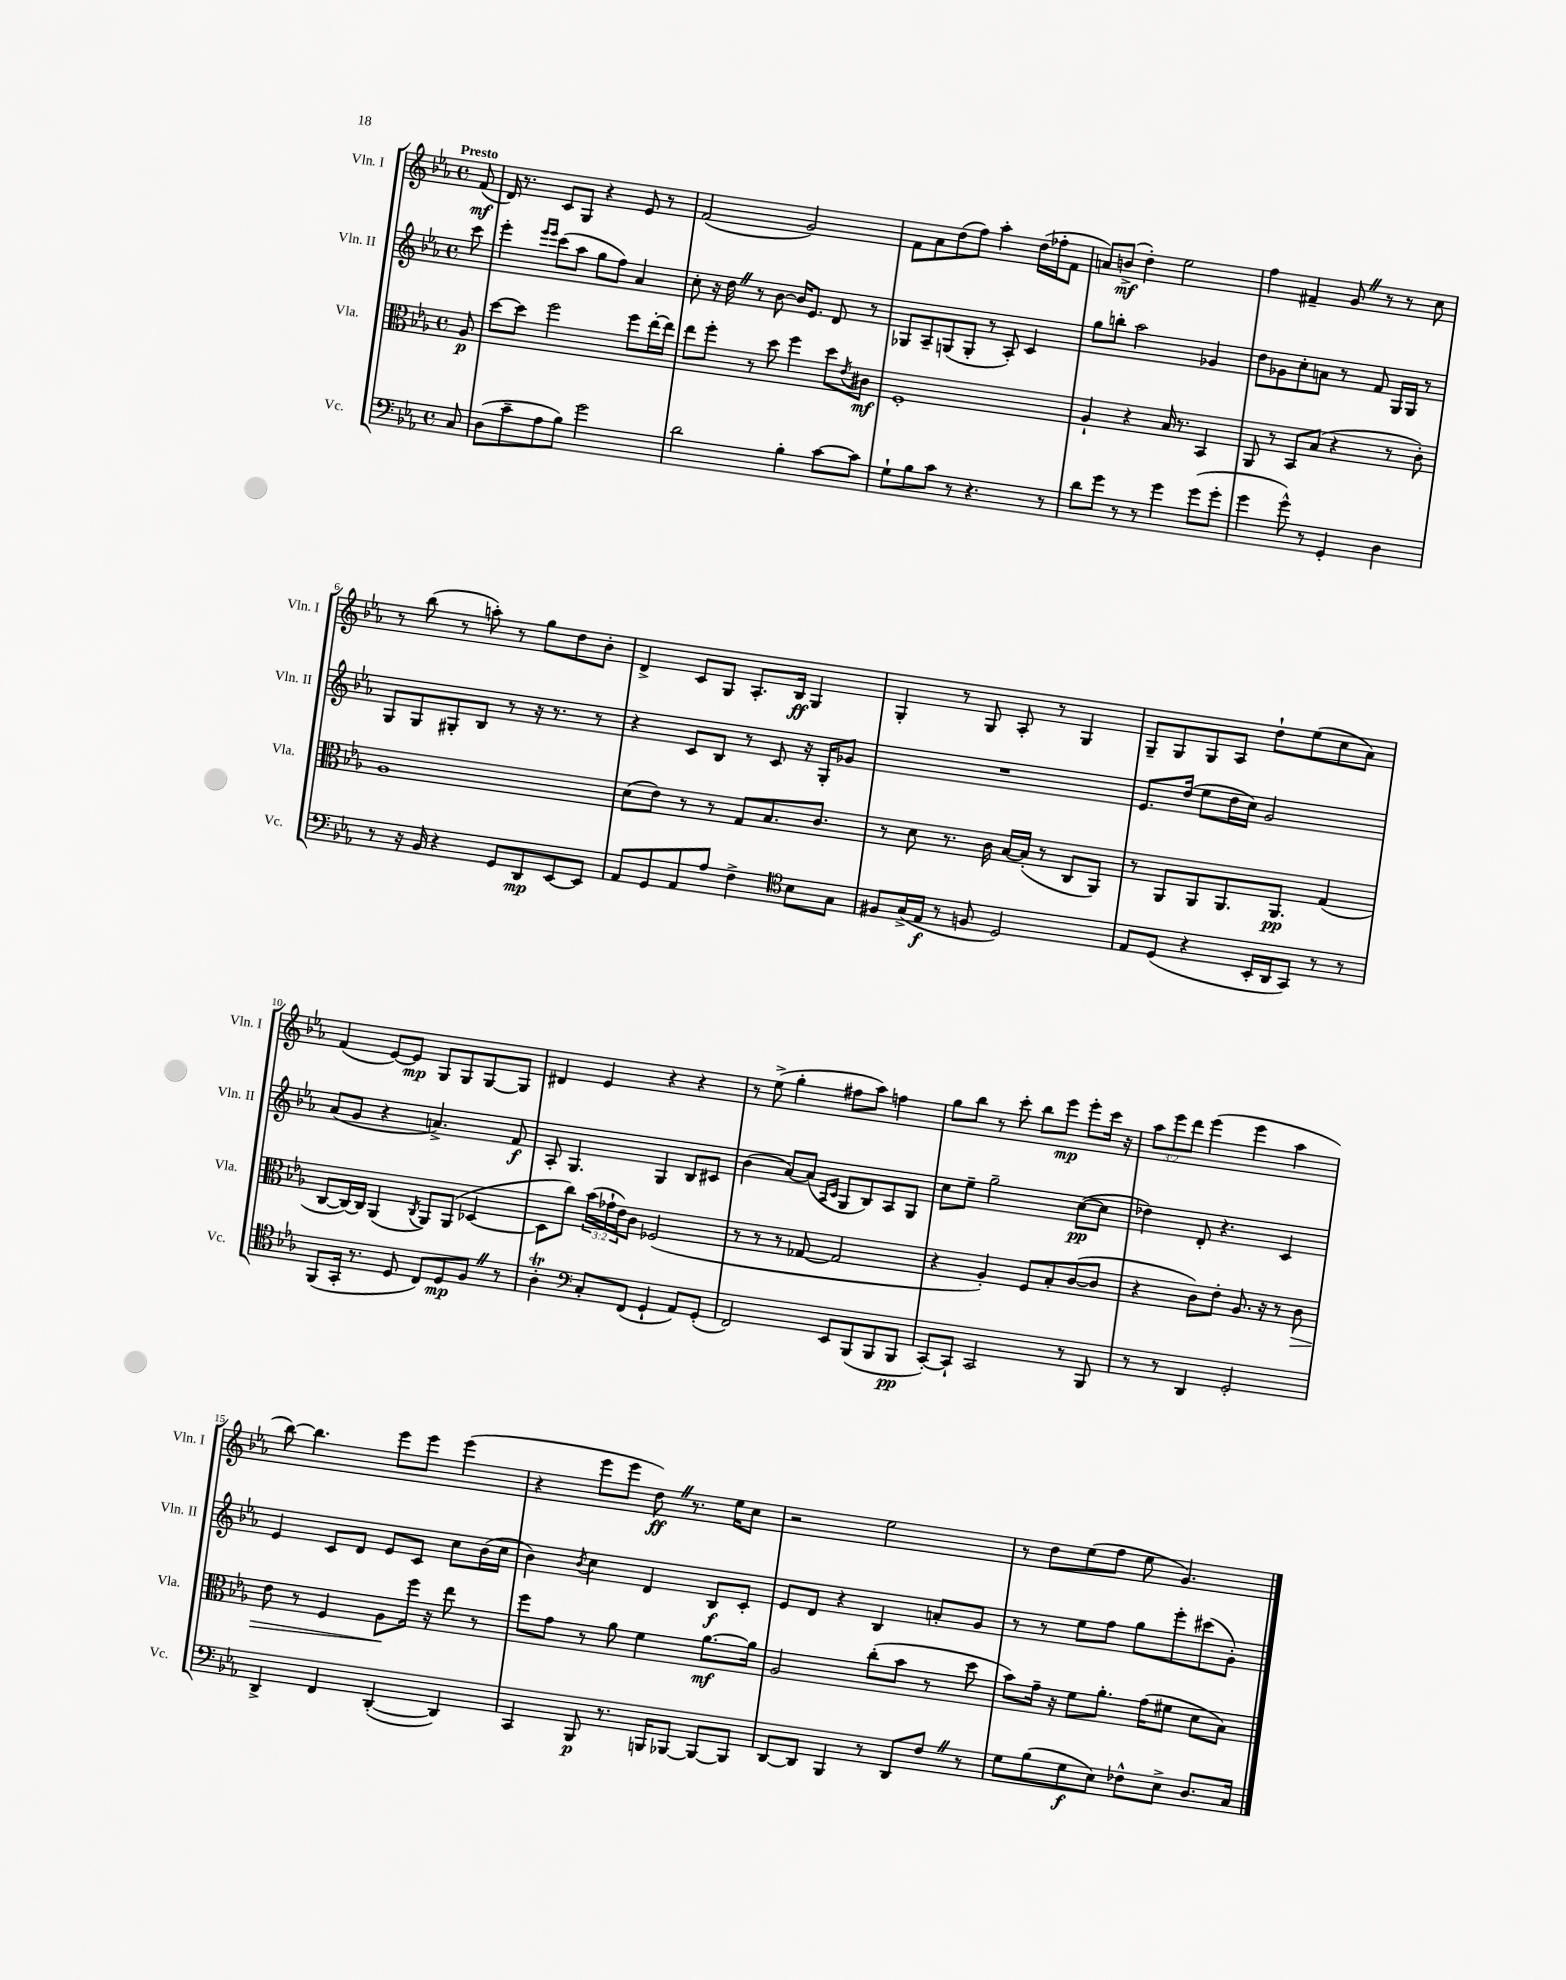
<<
\new StaffGroup <<
\new Staff = "s0" \with { instrumentName = "Vln. I" shortInstrumentName = "Vln. I" } {
    \clef treble \key ees \major \defaultTimeSignature \time 4/4 \override Staff.TupletNumber.text = #tuplet-number::calc-fraction-text \partial 8 \tempo "Presto"
    f'8\mf( |
    d'16) r8. c'8 g8 r4 ees'8 r8 |
    f'2( g'2) |
    f'8 aes'8 d''8( f''8) aes''4-. d''16( fes''16-. f'8 |
    a'8) b'8->\mf( d''4-.) ees''2 |
    f''4 fis'4-- g'8 \once \override BreathingSign.text = \markup { \musicglyph "scripts.caesura.straight" } \breathe r8 r8 c''8 |
    r8 bes''8( r8 a''8-.) r8 g''8 d''8 bes'8-. |
    d'4-> c'8 g8 aes8.-. bes16\ff g4 |
    g4-. r8 g8 aes8-. r8 g4 |
    g8-- g8 g8 aes8 d''8-! ees''8( c''8 aes'8) |
    f'4( ees'8~) ees'8\mp g8 g8 g8~ g8 |
    dis'4 ees'4 r4 r4 |
    r8 ees''8->( g''4-. fis''8 aes''8) f''4 |
    g''8 bes''8 r8 c'''8-. bes''8 ees'''8\mp ees'''8-. c'''16 r16 |
    \tuplet 3/2 { aes''8 ees'''8 d'''8 } ees'''4( ees'''4 aes''4 |
    bes''8~) bes''4. ees'''8 ees'''8 ees'''4( |
    r4 ees'''8 ees'''8 d''8\ff) \once \override BreathingSign.text = \markup { \musicglyph "scripts.caesura.straight" } \breathe r8. ees''16 c''8 |
    r2 ees''2 |
    r8 d''8 ees''8( f''8 ees''8 g'4.) \bar "|." |
}
\new Staff = "s1" \with { instrumentName = "Vln. II" shortInstrumentName = "Vln. II" } {
    \clef treble \key ees \major \defaultTimeSignature \time 4/4 \partial 8
    c'''8 |
    ees'''4-. \grace { ees'''16 ees'''16 } c'''8( aes''8 g''8 f''8) aes'4 |
    c''8-. r16 d''16 \once \override BreathingSign.text = \markup { \musicglyph "scripts.caesura.straight" } \breathe r8 bes'8~ bes'16 ees'8. d'8 r8 |
    ges8 aes8-- g8( g8-. r8 aes8-.) c'4 |
    g''8 b''8-. aes''2 ges'4 |
    d''8 ges'8 c''8-. a'8 r8 f'8 g16 g16 r8 |
    g8 g8 gis8-. bes8 r8 r16 r8. r8 |
    r4 c'8 bes8 r8 c'8 r16 g16-. ges'8 |
    R1 |
    ees'8. d''16( ees''8 d''16 c''16) g'2 |
    aes'8( g'8 r4 a'4.->) f'8\f |
    aes8-. g4. g4 bes8 cis'8 |
    bes'4( aes'8~) aes'8( \grace { aes16 c'16 } g8 bes8) aes8 g8 |
    c''8 ees''8-- g''2-- c''8~\pp( c''8 |
    des''4) d'8-. r4. c'4 |
    ees'4 c'8 d'8 ees'8 c'8 c''8 bes'16( c''16 |
    bes'4) \acciaccatura { bes'8 } c''4 d'4 bes8\f c'8-. |
    ees'8 d'8 r4 bes4 a'8-. g'8 |
    r8 r8 ees''8 f''8 g''8 ees'''8-. cis'''8( g'8-.) \bar "|." |
}
\new Staff = "s2" \with { instrumentName = "Vla." shortInstrumentName = "Vla." } {
    \clef alto \key ees \major \defaultTimeSignature \time 4/4 \override Staff.TupletNumber.text = #tuplet-number::calc-fraction-text \partial 8
    aes8\p |
    d''8~ d''8 f''2 f''8 ees''16~-. ees''16 |
    ees''8 f''8-. r8 d''8 f''4 d''8 \acciaccatura { ees'8 } cis'8\mf |
    f1-. |
    aes4-! r4 bes16 r8. bes,4 |
    aes,8 r8 bes,8 bes8( r4 r8 c'8-.) |
    aes1 |
    d'8( ees'8) r8 r8 g8 bes8. c'8. |
    r8 d'8 r8. c'16 bes16~ bes16-.( r8 c8 aes,8) |
    r8 aes,8 aes,8 aes,8. aes,8.\pp g4( |
    c8~ c16~) c16 aes,4( \acciaccatura { c8 } aes,8) aes,8( des4~ |
    des8 c''8) \tuplet 3/2 { bes'16( ges'16-! ees'16) } c'8 fes2( |
    r8 r8 r8 ges8~ ges2 |
    r4 aes4-.) f8 bes8-. c'8~( c'8 |
    r4 c'8) ees'8-. aes8. r16 r8 c'8\> |
    ees'8 r8 f4 aes8\! f''16 r16 ees''8 r8 |
    f''8 g'8 r8 aes'8 f'4 aes'8.~\mf aes'16 |
    aes2 c''8-.( bes'8 r8 d''8 |
    bes'8) g'16-- r16 f'8 aes'8.-. g'16( fis'8 d'8 bes8) \bar "|." |
}
\new Staff = "s3" \with { instrumentName = "Vc." shortInstrumentName = "Vc." } {
    \clef bass \key ees \major \defaultTimeSignature \time 4/4 \partial 8
    c8 |
    d8( c'8-- aes8 bes8) g'2 |
    d'2 bes4-. c'8~ c'8 |
    g8-! bes8 c'8 r8 r4. r8 |
    d'8 g'8 r8 r8 g'4 g'8( g'8-. |
    g'4 g'8-^) r8 g,4-. d4 |
    r8 r16 bes,16 r4 g,8 d,8\mp ees,8~ ees,8 |
    aes,8 g,8 aes,8 aes8 f4-> \clef tenor bes8 g8 |
    fis8 g16->( ees16\f r8 f8 d2) |
    ees8 d8( r4 bes,16-. aes,16 g,8) r8 r8 |
    f,8( g,16-. r8. d8 c8) d8\mp f8 \once \override BreathingSign.text = \markup { \musicglyph "scripts.caesura.straight" } \breathe r8 |
    aes4-.\trill \clef bass c8-. f,8( g,4-! aes,8) g,8-.( |
    f,2) ees,8 bes,,8( bes,,8 bes,,8\pp |
    c,8~-.) c,8-! c,2 r8 bes,,8 |
    r8 r8 d,4 g,2-. |
    d,4-> f,4 d,4~-.( d,4) |
    c,4 bes,,8\p r8. b,,16 bes,,8~ bes,,8~ bes,,8 |
    d,8~ d,8 bes,,4 r8 d,8 f8 \once \override BreathingSign.text = \markup { \musicglyph "scripts.caesura.straight" } \breathe r8 |
    g8 bes8( g8\f ees8) fes8-^ ees8-> d8. c16 \bar "|." |
}
>>
>>
